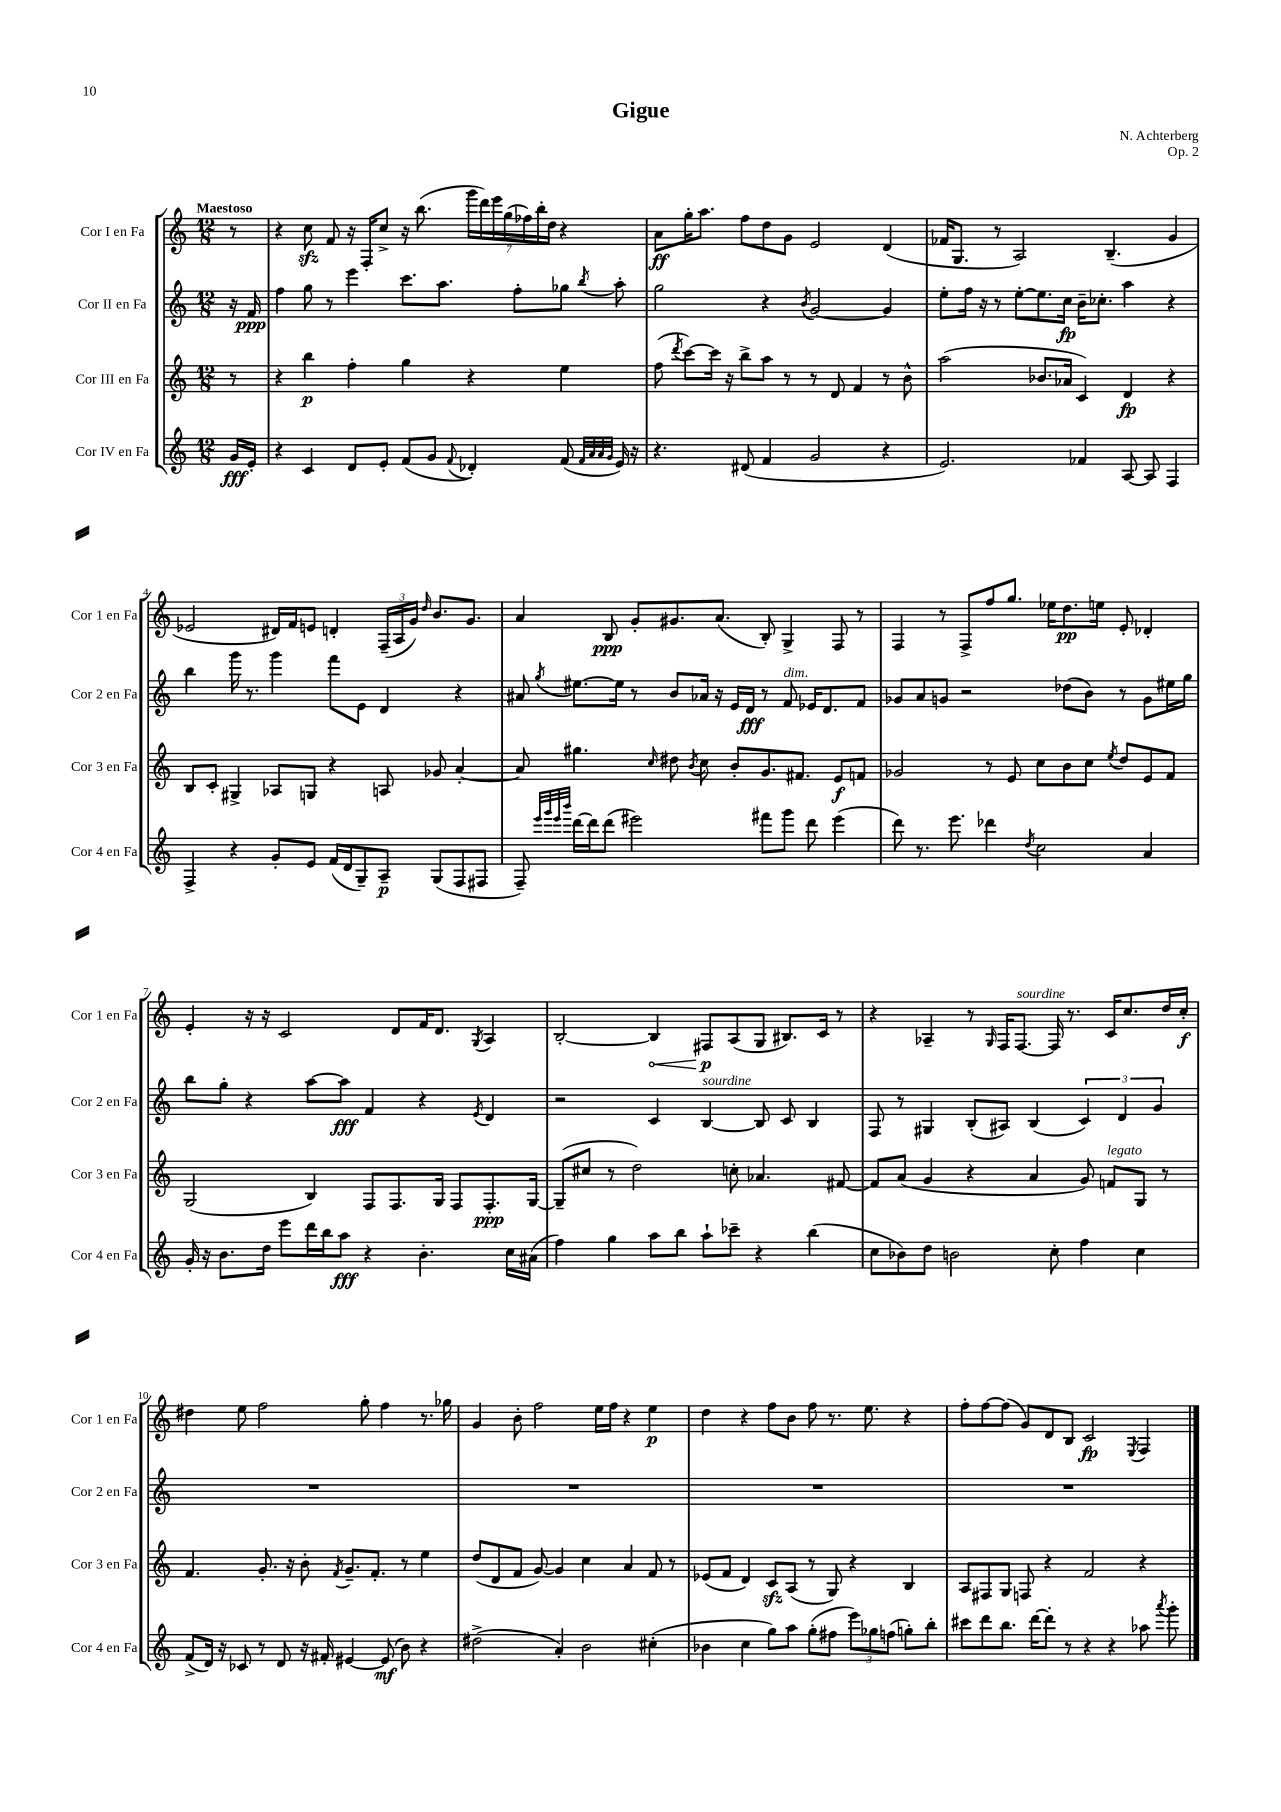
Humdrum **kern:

**kern	**kern	**kern	**kern
*staff4	*staff3	*staff2	*staff1
*clefG2	*clefG2	*clefG2	*clefG2
*k[]	*k[]	*k[]	*k[]
*M12/8	*M12/8	*M12/8	*M12/8
16g	8r	16r	8r
16e'	.	16f	.
=	=	=	=
4r	4r	4ff	4r
4c	4bb	8gg	8cc
.	.	8r	8f
8d	4ff'	4eee	16r
.	.	.	16F'
8e'	.	.	8cc^
(8f	4gg	8.ccc	16r
.	.	.	(8.bb
8g	.	.	.
.	.	8.aa	.
8qqf	.	.	.
4d-')	4r	.	28ggg
.	.	.	28ddd)
.	.	.	28eee
.	.	.	(28gg
.	.	8ff'	.
.	.	.	28ff-)
.	.	.	28bb'
.	.	.	28dd
(8f	4ee	8gg-	4r
32qqf	.	.	.
32qqa	.	.	.
32qqa	.	.	.
32qqg	.	8qbb	.
16e)	.	8aa'	.
16r	.	.	.
=	=	=	=
4.r	(8ff	2gg	8a
.	8qddd	.	.
.	[8ccc)	.	16gg'
.	.	.	8.aa
.	16ccc]	.	.
.	16r	.	.
(8d#	8bb^	.	8ff
4f	8aa	4r	8dd
.	8r	.	8g
.	.	8qb	.
2g	8r	[2g	2e
.	8d	.	.
.	4f	.	.
4r	8r	4g]	(4d
.	8b^^	.	.
=	=	=	=
2.e)	(2aa	8ee'	16f-
.	.	.	8.G
.	.	16ff	.
.	.	16r	.
.	.	8r	8r
.	.	[8ee'	2A)
.	8.b-	8.ee]	.
.	16a-	16cc	.
4f-	4c)	16b~	.
.	.	8.cc-'	.
.	.	.	(4.B~
[8A	4d	4aa	.
8A]	.	.	.
4F	4r	4r	4g
=	=	=	=
4F^	8B	4bb	2e-
.	8c'	.	.
4r	4G#^	16ggg	.
.	.	8.r	.
8g'	8A-	4ggg	16d#)
.	.	.	16f
8e	8G	.	8e
(16f	4r	8fff	4d'
16d	.	.	.
8G~)	.	8e	.
8A~	8A	4d	(24F~
.	.	.	24A
.	.	.	24g)
.	.	.	16qqdd
(8G	8g-	.	8.b
8F	[4a'	4r	.
.	.	.	8.g
8F#	.	.	.
=	=	=	=
8F~)	8a]	8a#	4a
32qqeee	.	.	.
32qqggg	.	.	.
32qqeee	.	.	.
32qqbbb	.	8qgg	.
[16ddd	4.gg#	[8.ee#	.
16ddd]	.	.	.
(8ddd	.	.	8B
.	.	16ee#]	.
2eee#)	.	8r	8g'
.	16qqcc	.	.
.	8dd#	8b	8.g#
.	8qb	.	.
.	8cc	16a-	.
.	.	16r	(8.a
.	8b'	16e	.
.	.	16d	.
8fff#	8.g	8r	8B')
8ggg	.	8f	4G^
.	8.f#	.	.
8ddd	.	16e-	.
.	.	8.d	.
(4eee#	8e	.	8F
.	8f	8f	8r
=	=	=	=
8ddd)	2g-	8g-	4F
8.r	.	8a	.
.	.	8g	8r
8.eee	.	.	.
.	.	2r	8F^
4ddd-	8r	.	8ff
.	8e	.	8.gg
8qdd	.	.	.
2cc	8cc	.	.
.	.	.	16ee-
.	8b	(8dd-	8.dd
.	8cc	8b)	.
.	.	.	16ee
.	8qee	.	.
.	8dd	8r	8e'
4a	8e	8g	4d-'
.	8f	16ee#	.
.	.	16gg	.
=	=	=	=
16g'	(2G	8bb	4e'
16r	.	.	.
8.b	.	8gg'	.
.	.	4r	16r
16dd	.	.	16r
8eee	.	.	2c
16ddd	4B)	[8aa	.
16bb	.	.	.
8aa	.	8aa]	.
4r	8F	4f	.
.	8.F	.	8d
4.b'	.	4r	16f
.	16G	.	8.d
.	8F	.	.
.	.	8qe	8qG
.	8.F'	4d	4A
16cc	.	.	.
(16a#	[16G	.	.
=	=	=	=
4ff)	(8G~]	2r	[2B'
.	8cc#	.	.
4gg	8r	.	.
.	2dd)	.	.
8aa	.	4c	4B]
8bb	.	.	.
8aa`	.	[4B	8F#
8ccc-~	8cc'	.	(8A
4r	4.a-	8B]	8G
.	.	8c	8.B#)
(4bb	.	4B	.
.	.	.	16c
.	[8f#	.	8r
=	=	=	=
8cc	8f#]	8F	4r
8b-)	(8a	8r	.
8dd	4g	4G#	4A-~
2b	.	.	.
.	4r	(8B'	8r
.	.	.	16qqG
.	.	8A#)	16F
.	.	.	[8.F
.	4a	(4B	.
8cc'	.	.	16F]
.	.	.	8.r
4ff	8g)	6c)	.
.	8f	.	16c
.	.	6d	.
.	.	.	8.cc
4cc	8G	.	.
.	.	6g	.
.	8r	.	16dd
.	.	.	16cc'
=	=	=	=
(8f^	4.f	1.r	4dd#
16d)	.	.	.
16r	.	.	.
8c-	.	.	8ee
8r	8.g'	.	2ff
8d	.	.	.
.	16r	.	.
16r	8b'	.	.
16f#'	.	.	.
.	8qf	.	.
[4e#	8.g~	.	.
.	.	.	8gg'
.	8.f'	.	.
(8e#]	.	.	4ff
8b)	8r	.	.
4r	4ee	.	8.r
.	.	.	16gg-
=	=	=	=
(2dd#^	(8dd	1.r	4g
.	8d	.	.
.	8f	.	8b'
.	[8g)	.	2ff
4a')	4g]	.	.
2b	4cc	.	.
.	.	.	16ee
.	.	.	16ff
.	4a	.	4r
(4cc#'	8f	.	4ee
.	8r	.	.
=	=	=	=
4b-	(8e-	1.r	4dd
.	8f	.	.
4cc	4d)	.	4r
8gg)	8c	.	8ff
8aa	(8A	.	8b
(8gg'	8r	.	8ff
8ff#	8G)	.	8.r
12eee)	4r	.	.
.	.	.	8.ee
12gg-	.	.	.
(12ff	.	.	.
8gg')	4B	.	4r
8bb'	.	.	.
=	=	=	=
8ccc#	8A	1.r	8ff'
8ddd	8F#	.	[8ff
8.bb	8G	.	(8ff]
.	8F	.	8g)
[16ddd	.	.	.
8ddd']	4r	.	8d
8r	.	.	8B
4r	2f	.	2c
4r	.	.	.
.	.	.	8qE
8aa-	4r	.	4F
8qaaa	.	.	.
8ggg'	.	.	.
==	==	==	==
*-	*-	*-	*-
